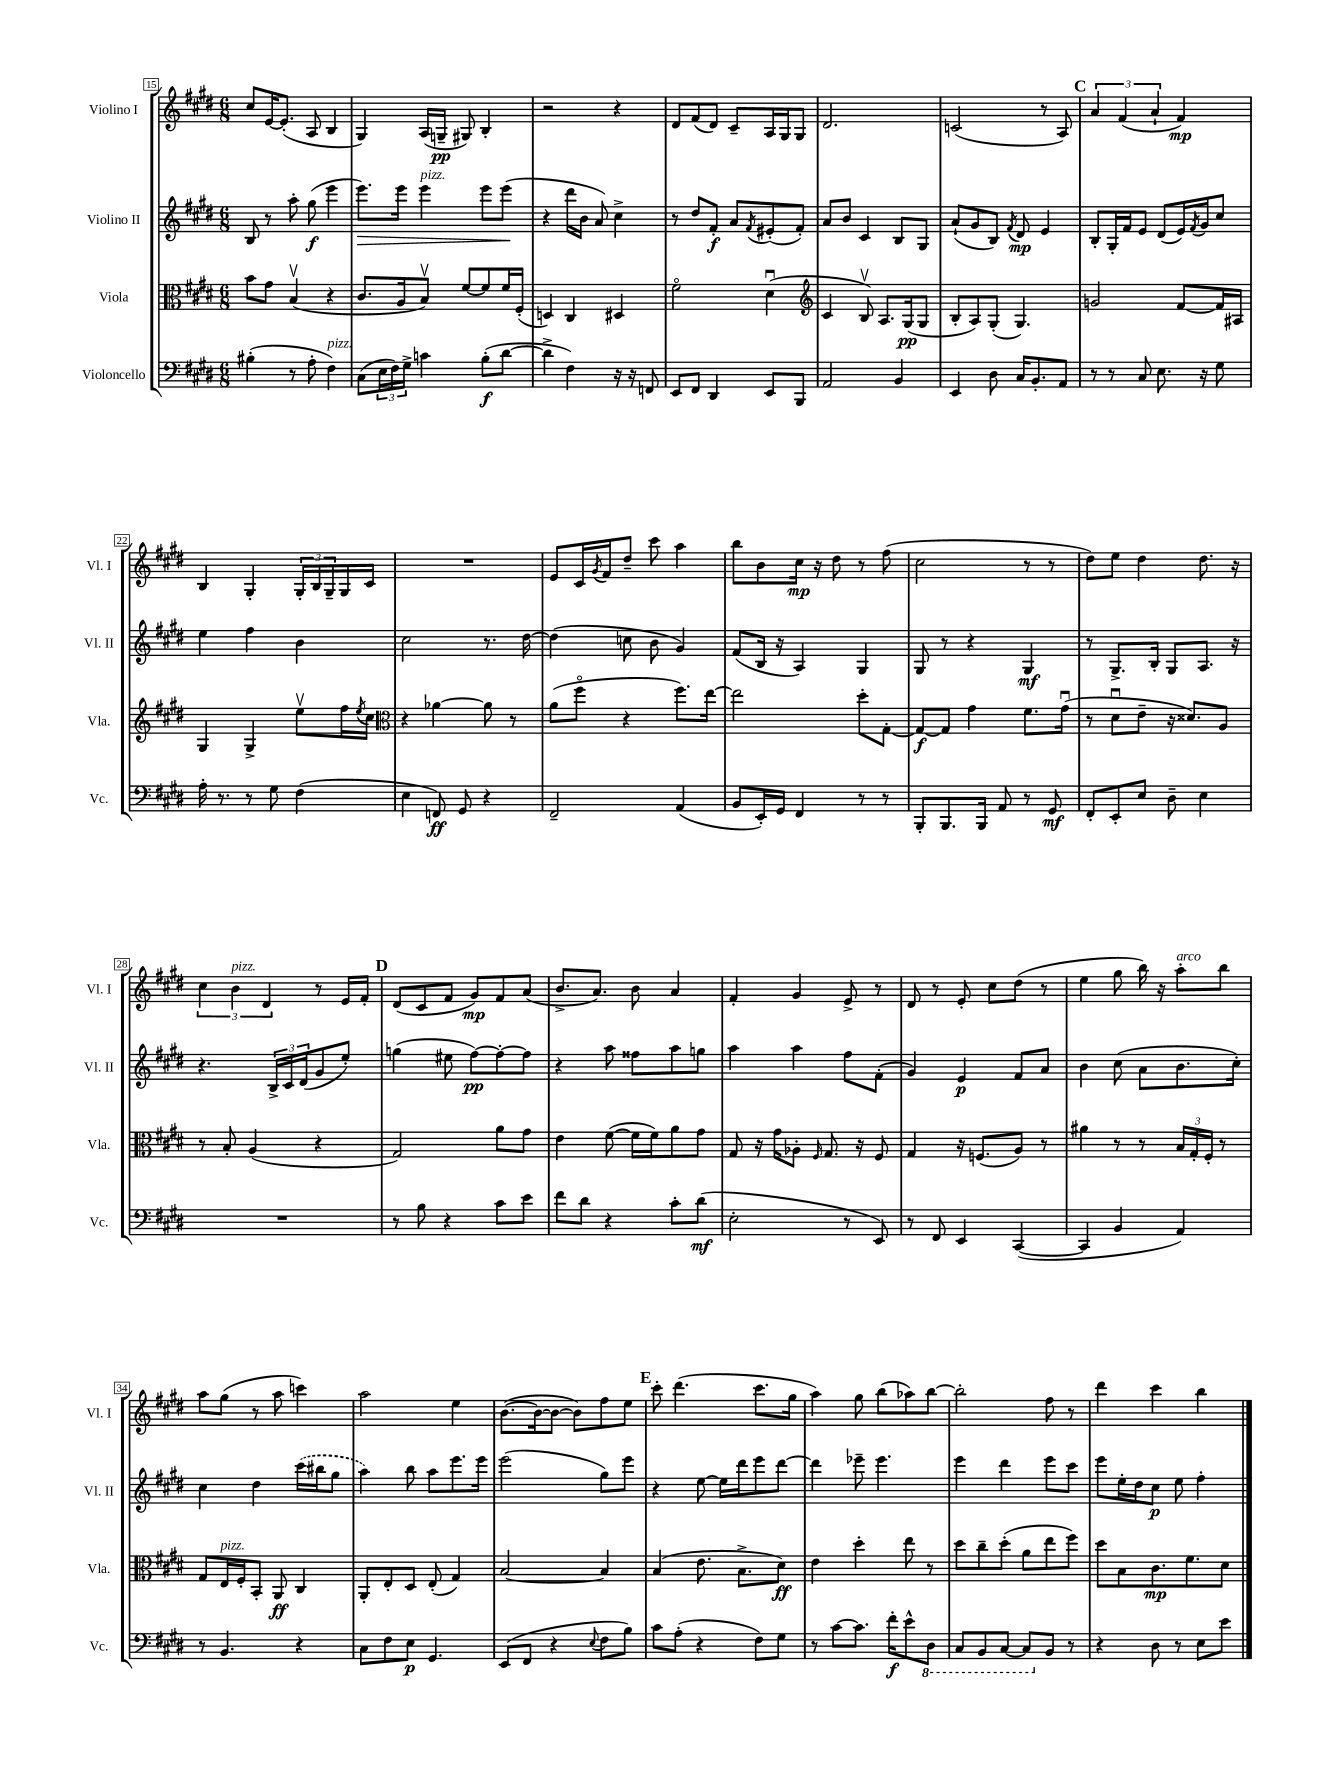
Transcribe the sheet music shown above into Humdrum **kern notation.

**kern	**kern	**kern	**kern
*staff4	*staff3	*staff2	*staff1
*clefF4	*clefC3	*clefG2	*clefG2
*k[f#c#g#d#]	*k[f#c#g#d#]	*k[f#c#g#d#]	*k[f#c#g#d#]
*M6/8	*M6/8	*M6/8	*M6/8
(4B#'	8b	8B	8cc#
.	8g#	8r	[16e
.	.	.	(8.e']
8r	(4Bv	8aa'	.
8A'	.	(8gg#	8A
4F#)	4r	4eee	4B
=	=	=	=
(8C#	8.c#	8.eee)	4G#)
24E	.	.	.
24F#)	.	.	.
.	16A	16eee	.
24G#^	.	.	.
4c	8Bv)	4eee	(16A
.	.	.	16G~
.	[8f#	.	8G#)
(8B'	8f#]	8eee	4B'
[8d#	16f#	(8eee	.
.	(16F#'	.	.
=	=	=	=
4d#^]	4D)	4r	2r
4F#)	4C#	16ddd#	.
.	.	16b	.
.	.	8a)	.
16r	4D#	4cc#^	4r
16r	.	.	.
8FF	.	.	.
=	=	=	=
8EE	2f#o	8r	8d#
8FF#	.	8dd#	(8f#
4DD#	.	8f#'	8d#)
.	.	8a	8c#~
.	.	8qf#	.
8EE	(4d#u	(8e#'	16A
.	.	.	16G#
8BBB	.	8f#')	8G#
=	=	=	=
*	*clefG2	*	*
2AA	4c#	8a	2.d#
.	.	8b	.
.	8Bv)	4c#	.
.	8.A	.	.
4BB	.	8B	.
.	(16G#	.	.
.	8G#	8G#	.
=	=	=	=
4EE	8B'	(8a`	(2c
.	8A)	8g#	.
8D#	(8G#'	8B)	.
.	.	8qf#	.
16C#	4.G#)	8d#	.
8.BB'	.	.	.
.	.	4e	8r
8AA	.	.	8A)
=	=	=	=
8r	2g	8B'	6a
8r	.	16G#'	.
.	.	.	(6f#
.	.	16f#	.
8C#	.	8e	.
.	.	.	6a`
8.E	.	(8d#	.
.	[8f#	16e)	4f#)
.	.	8qf#	.
16r	.	16g#	.
8G#	16f#]	8cc#	.
.	16A#	.	.
=	=	=	=
16A'	4G#	4ee	4B
8.r	.	.	.
8r	4G#^	4ff#	4G#'
8G#	.	.	.
(4F#	8eev	4b	24G#'
.	.	.	24B
.	.	.	24G#~
.	16ff#	.	16G#
.	8qee	.	.
.	16cc#	.	16c#
=	=	=	=
*	*clefC3	*	*
4E	4r	2cc#	2.r
8FF)	[4a-	.	.
8GG#	.	.	.
4r	8a-]	8.r	.
.	8r	.	.
.	.	[16dd#	.
=	=	=	=
2FF#~	(8a	(4dd#]	8e
.	8ff#o	.	16c#
.	.	.	8qg#
.	.	.	16f#
.	4r	8cc	8dd#~
.	.	8b	8ccc#
(4AA	8.ff#)	4g#)	4aa
.	[16ee	.	.
=	=	=	=
8BB	2ee]	(8f#	8bb
16EE')	.	16B	8b
16GG#	.	16r	.
4FF#	.	4A)	16cc#
.	.	.	16r
.	.	.	8dd#
8r	8dd#'	4G#	8r
8r	[8G#'	.	(8ff#
=	=	=	=
8BBB'	8G#_	8G#	2cc#
8.BBB	8G#]	8r	.
.	4g#	4r	.
16BBB	.	.	.
8AA	.	.	.
8r	8.f#	4G#	8r
8GG#	.	.	8r
.	(16g#u	.	.
=	=	=	=
8FF#'	8r	8r	8dd#)
8EE'	8d#u	8.G#^	8ee
8E	8e~	.	4dd#
.	.	16B'	.
8D#~	16r	8G#	.
.	8.d##)	.	.
4E	.	8.A	8.dd#
.	8A	.	.
.	.	16r	16r
=	=	=	=
2.r	8r	4.r	6cc#
.	8B'	.	.
.	.	.	6b
.	(4A	.	.
.	.	.	6d#
.	.	24B^	.
.	.	24c#	.
.	.	(24d#	.
.	4r	8g#	8r
.	.	8ee')	16e
.	.	.	16f#'
=	=	=	=
8r	2G#)	(4gg	(8d#
8B	.	.	8c#
4r	.	8ee#	8f#
.	.	[8ff#)	8g#)
8c#	8a	8ff#'_	8f#
8e	8g#	8ff#]	(8a
=	=	=	=
8f#	4e	4r	8.b^
8d#	.	.	.
.	.	.	8.a)
4r	([8f#	8aa	.
.	16f#]	8ff##	8b
.	16f#)	.	.
8c#'	8a	8aa	4a
(8d#	8g#	8gg	.
=	=	=	=
2E'	8G#	4aa	4f#'
.	16r	.	.
.	16g#	.	.
.	8A-'	4aa	4g#
.	16qqF#	.	.
.	8.G#	.	.
8r	.	8ff#	8e^
.	16r	.	.
8EE)	8F#	(8f#'	8r
=	=	=	=
8r	4G#	4g#)	8d#
8FF#	.	.	8r
4EE	16r	4e	8e'
.	(8.F	.	.
.	.	.	8cc#
([4CC#	8A)	8f#	(8dd#
.	8r	8a	8r
=	=	=	=
4CC#]	4a#	4b	4ee
4BB	8r	(8cc#	8gg#
.	8r	8a	16bb)
.	.	.	16r
4AA)	24B	8.b	8aa'
.	24G#'	.	.
.	24F#'	.	.
.	8r	.	8bb
.	.	16cc#')	.
=	=	=	=
8r	8G#	4cc#	8aa
4.BB	16E	.	(8gg#
.	16F#'	.	.
.	8BB'	4dd#	8r
.	8AA	.	8aa
4r	4C#	(16ccc#	4ccc)
.	.	16bb#	.
.	.	8gg#	.
=	=	=	=
8C#	8AA'	4aa)	2aa
8F#	8E'	.	.
8E	8D#	8bb	.
4.GG#	(8E'	8aa	.
.	4G#)	8.eee	4ee
.	.	16eee	.
=	=	=	=
(8EE	[2B	(2eee	([8.b
8FF#	.	.	.
.	.	.	16b_
4r	.	.	8b_
.	.	.	8b])
8qqE	.	.	.
8F#	4B]	8gg#)	8ff#
8B)	.	8eee	8ee
=	=	=	=
8c#	(4B	4r	8ccc#'
(8A'	.	.	(4.ddd#
4r	8.e	[8ee	.
.	.	16ee]	.
.	8.B^	16ddd#	.
8F#)	.	8eee	8.ccc#
8G#	8d#)	[8ddd#	.
.	.	.	16gg#
=	=	=	=
8r	4e	4ddd#]	4aa)
[8c#	.	.	.
8.c#]	4dd#'	8eee-~	8gg#
.	.	4.eee-	(8bb
16f#'	.	.	.
8e^^	8ee	.	8aa-)
8DD#	8r	.	[8bb
=	=	=	=
8CC#	8dd#	4eee	2bb']
8BBB	8cc#~	.	.
[8CC#	(8dd#'	4ddd#	.
8CC#]	8a	.	.
8BB	8ee	8eee	8ff#
8r	8ff#)	8ccc#	8r
=	=	=	=
4r	8dd#	8eee	4ddd#
.	8B	16ee'	.
.	.	16dd#	.
8D#	8.c#	8cc#	4ccc#
8r	.	8ee	.
.	8.f#	.	.
8E	.	4ff#'	4bb
8e	8d#	.	.
==	==	==	==
*-	*-	*-	*-
